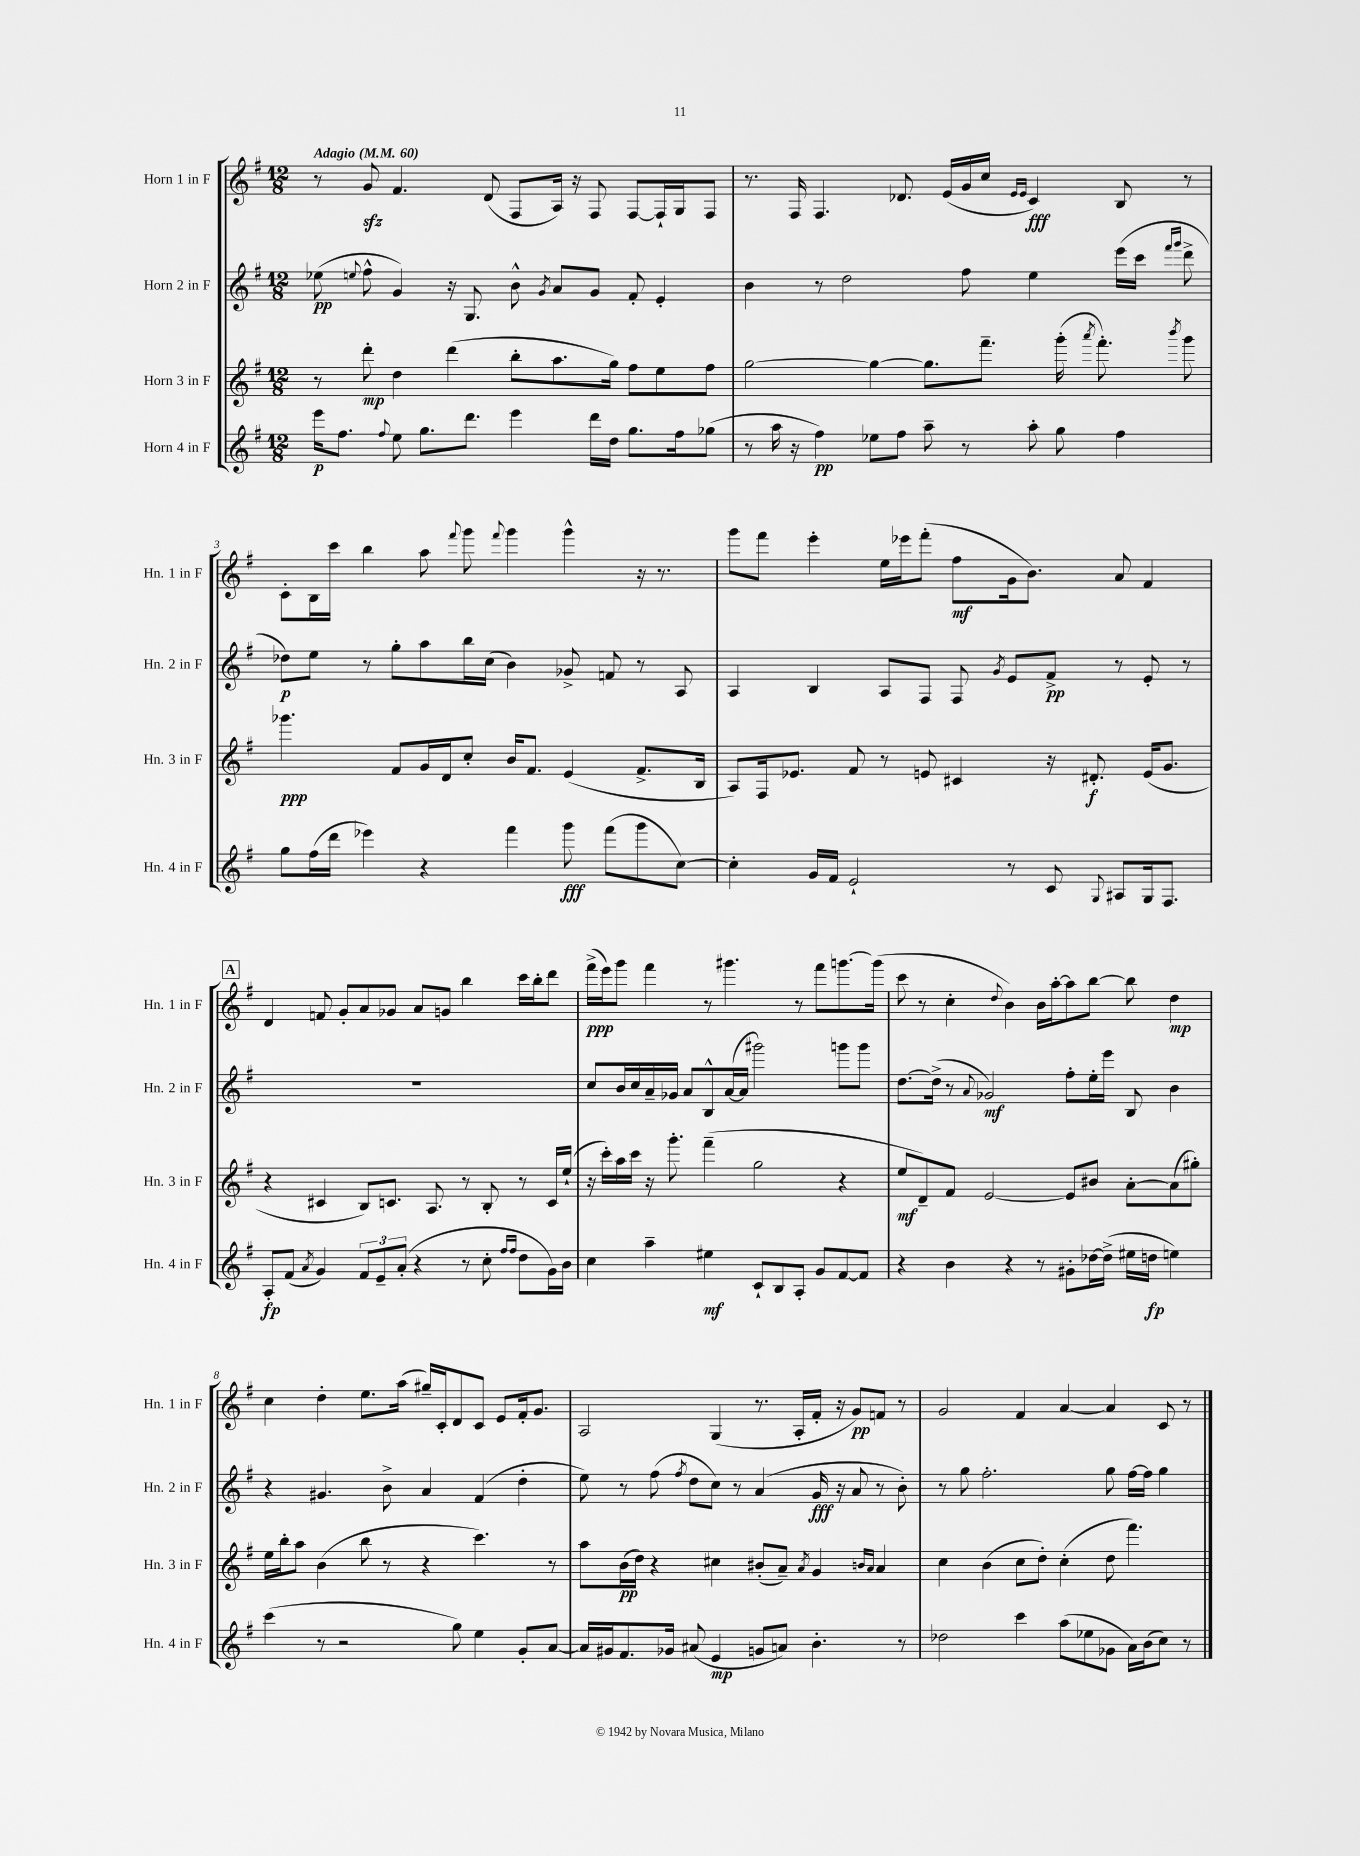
<<
\new StaffGroup <<
\new Staff = "s0" \with { instrumentName = "Horn 1 in F" shortInstrumentName = "Hn. 1 in F" } {
    \clef treble \key g \major \numericTimeSignature \time 12/8 \tempo "Adagio" 4 = 60
    \autoBeamOff r8 g'8\sfz fis'4. d'8( fis8[ a16]) r16 fis8 fis8[~ fis16-! g16 fis8] |
    r8. fis16 fis4. des'8. e'16[( g'16 c''16] \grace { e'16[ e'16] } c'4\fff) b8 r8 |
    c'8[-. b16 c'''16] b''4 a''8 \appoggiatura { fis'''8 } g'''8 \appoggiatura { fis'''8 } g'''4 g'''4-^ r16 r8. |
    g'''8[ fis'''8] e'''4-. e''16[ ees'''16 fis'''8]-.( fis''8[\mf g'16 b'8.]) a'8 fis'4 |
    \mark \markup { \box "A" } d'4 f'8 g'8[-. a'8 ges'8] a'8[ g'8] b''4 c'''16[ b''16-. d'''8] |
    fis'''16[->\ppp( e'''16) g'''8] fis'''4 r8 gis'''4. r8 fis'''8[ g'''8.~ g'''16]( |
    c'''8 r8 c''4-. \appoggiatura { d''8 } b'4) b'16[ a''16~-. a''8 b''8]~ b''8 d''4\mp |
    c''4 d''4-. e''8.[ a''16]( gis''16[--) c'16-. d'8 c'8] e'8[ fis'16-. g'8.] |
    a2 g4( r8. a16[-. fis'16]-. r16 g'8[\pp) f'8] r8 |
    g'2 fis'4 a'4~ a'4 c'8 r8 \bar "|." |
}
\new Staff = "s1" \with { instrumentName = "Horn 2 in F" shortInstrumentName = "Hn. 2 in F" } {
    \clef treble \key g \major \numericTimeSignature \time 12/8
    \autoBeamOff ees''8\pp( \appoggiatura { e''8 } fis''8-^ g'4) r16 g8. b'8-^ \acciaccatura { g'8 } a'8[ g'8] fis'8-. e'4-. |
    b'4 r8 d''2 fis''8 e''4 e'''16[( c'''16] \grace { fis'''16[ g'''16] } d'''8-> |
    des''8[\p) e''8] r8 g''8[-. a''8 b''16 c''16]( b'4) ges'8-> f'8 r8 a8 |
    a4 b4 a8[ fis8] fis8 \acciaccatura { g'8 } e'8[ fis'8]->\pp r8 e'8-. r8 |
    \mark \markup { \box "A" } R1. |
    c''8[ b'16 c''16 a'16-- ges'16] a'8[ b8-^ a'16~( a'16] gis'''2) g'''8[ g'''8] |
    d''8.[~ d''16]->( r8 \appoggiatura { a'8 } ges'2\mf) fis''8[-. e''16-. e'''16] b8 b'4 |
    r4 gis'4. b'8-> a'4 fis'4( d''4-. |
    e''8) r8 fis''8( \acciaccatura { fis''8 } d''8[ c''8]) r8 a'4( g'16\fff r16 a'8 r8 b'8-.) |
    r8 g''8 fis''2.-. g''8 fis''16[~ fis''16] g''4 \bar "|." |
}
\new Staff = "s2" \with { instrumentName = "Horn 3 in F" shortInstrumentName = "Hn. 3 in F" } {
    \clef treble \key g \major \numericTimeSignature \time 12/8
    \autoBeamOff r8 d'''8-.\mp d''4 d'''4( b''8[-. a''8. g''16]) fis''8[ e''8 fis''8] |
    g''2~ g''4~ g''8.[ fis'''8.]-- g'''16-.( \acciaccatura { a'''8 } fis'''8.-.) \acciaccatura { b'''8 } g'''8 |
    ges'''4.\ppp fis'8[ g'16 d'16 c''8]-. b'16[ fis'8.] e'4( fis'8.[-> b16] |
    a8[) fis16 ees'8.] fis'8 r8 e'8 cis'4 r16 dis'8.-.\f e'16[( g'8.] |
    \mark \markup { \box "A" } r4 cis'4 b8[) c'8.] a8. r8 b8-. r8 c'16[ e''16]-!( |
    r16 c'''16[-.) a''16 c'''16] r16 g'''8.-. fis'''4--( g''2 r4 |
    e''8[\mf d'8--) fis'8] e'2~ e'8[ bis'8] a'8[~-. a'8( gis''8]-.) |
    e''16[ b''16-. a''8] b'4( b''8 r8 r4 c'''4.) r8 |
    a''8[ b'16\pp( d''16]) r4 cis''4 bis'8[-.( a'8]--) \acciaccatura { a'8 } g'4 \grace { b'16[ a'16] } a'4 |
    c''4 b'4( c''8[ d''8]-.) c''4-.( d''8 fis'''4.) \bar "|." |
}
\new Staff = "s3" \with { instrumentName = "Horn 4 in F" shortInstrumentName = "Hn. 4 in F" } {
    \clef treble \key g \major \numericTimeSignature \time 12/8
    \autoBeamOff e'''16[\p fis''8.] \appoggiatura { fis''8 } e''8 g''8.[ d'''8.] e'''4 d'''16[ d''16] g''8.[ fis''16 ges''8]( |
    r8 a''16 r16 fis''4\pp) ees''8[ fis''8] a''8-- r8 a''8-. g''8 fis''4 |
    g''8[ fis''16( d'''16] ees'''4) r4 fis'''4 g'''8\fff fis'''8[( g'''8 c''8]~) |
    c''4-. g'16[ fis'16] e'2-! r8 c'8 \appoggiatura { g8 } ais8[ g16 fis8.] |
    \mark \markup { \box "A" } a8[-.\fp fis'8]( \acciaccatura { a'8 } g'4) \tuplet 3/2 { fis'8[ e'8-- a'8]-.( } r4 r8 c''8-. \grace { fis''16[ fis''16] } d''8[ g'16) b'16] |
    c''4 a''4-- eis''4\mf c'8[-! b8 a8]-. g'8[ fis'8~ fis'8] |
    r4 b'4 r4 r8 gis'8[-. des''16~ des''16]->( eis''16[ d''16]\fp e''4) |
    c'''4( r8 r2 g''8) e''4 g'8[-. a'8]~ |
    a'16[ gis'16 fis'8. ges'16] ais'8( e'4\mp g'8[ a'8]) b'4.-. r8 |
    des''2 c'''4 a''8[( ees''8 ges'8] a'16[) b'16( c''8]) r8 \bar "|." |
}
>>
>>
